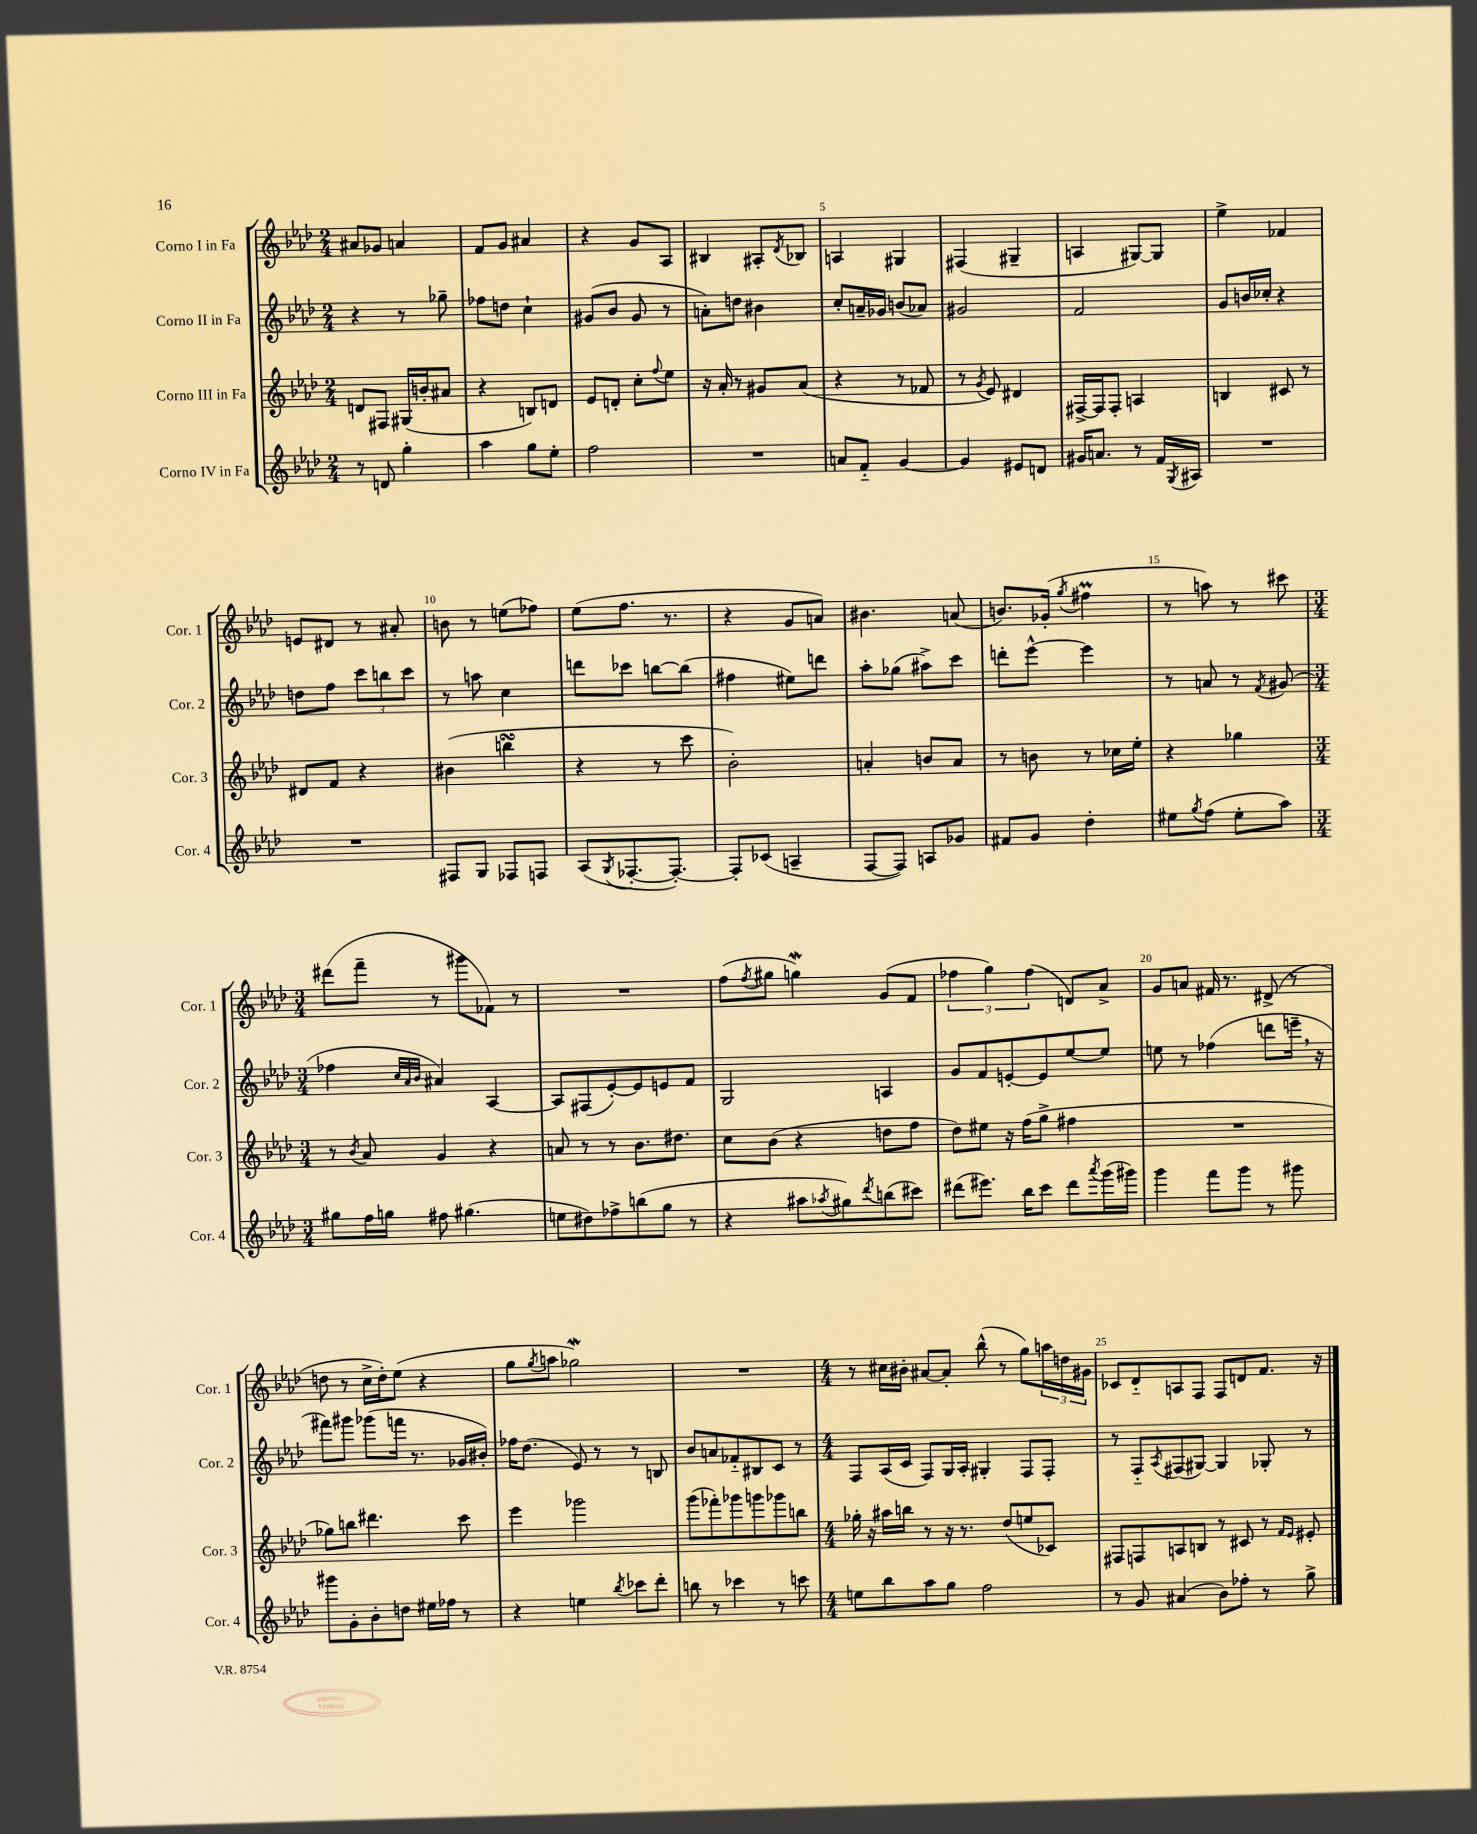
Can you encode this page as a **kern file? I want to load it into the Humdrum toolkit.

**kern	**kern	**kern	**kern
*staff4	*staff3	*staff2	*staff1
*clefG2	*clefG2	*clefG2	*clefG2
*k[b-e-a-d-]	*k[b-e-a-d-]	*k[b-e-a-d-]	*k[b-e-a-d-]
*M2/4	*M2/4	*M2/4	*M2/4
8r	8d	4r	8a#
8d	8F#	.	8g-
4gg'	(16G#	8r	4a
.	16b'	.	.
.	8a#	8gg-~	.
=	=	=	=
4aa-	4r	8ff-	8f
.	.	8dd	8g
8gg	8B)	4cc`	4a#
8ee-'	8d	.	.
=	=	=	=
2ff	8e-	(8g#	4r
.	8d'	8b-	.
.	8cc'	8g#	8g
.	8qqff	.	.
.	8ee-	8r	8A-
=	=	=	=
2r	16r	8a')	4B#
.	16a-'	.	.
.	8r	8dd	.
.	8g#	4b#	8A#'
.	.	.	8qd-
.	(8a-	.	8B-
=	=	=	=
8a	4r	8cc'	4A
8f'~	.	16a~	.
.	.	16g-	.
[4g	8r	(8b	4G#
.	8f-	8a-)	.
=	=	=	=
4g]	8r	2g#	(4F#
.	8qg	.	.
.	8e-)	.	.
8e#	4d#	.	4G#~
8d	.	.	.
=	=	=	=
16g#	[16F#^	2f	4A
8.a	16F#]	.	.
.	8F#'	.	.
8r	4A	.	[8G#)
16f	.	.	8G#]
8qG	.	.	.
16A#	.	.	.
=	=	=	=
2r	4B	8g	4ee-^
.	.	16b	.
.	.	16cc-'	.
.	8c#	4r	4f-
.	8r	.	.
=	=	=	=
2r	8d#	8dd	8e
.	8f	8ff	8d#
.	4r	12ccc	8r
.	.	12bb	.
.	.	.	8a#'
.	.	12ccc	.
=	=	=	=
8F#	(4b#	8r	8b
8G	.	8aa	8r
8F-	4bb	4cc	(8ee
8F	.	.	8ff-)
=	=	=	=
(8A-	4r	8ddd	(8ee-
8qG	.	.	.
[8.F-'	.	8ccc-	8.ff
.	8r	[8bb	.
8.F-'_)	.	.	8.r
.	8ccc	(8bb]	.
=	=	=	=
8F-']	2b-')	4ff#	4r
(8c-	.	.	.
4A~	.	8ee#)	8g
.	.	8ddd	8a)
=	=	=	=
[8F	4a'	8aa-'	4.b#
8F])	.	(8gg-	.
8A	8b	8aa#^)	.
8g-	8a	8ccc	(8a
=	=	=	=
8f#	8r	8ddd'	8.b)
8g	8b	[8eee-^^	.
.	.	.	(16g-'
.	.	.	8qgg
4dd-'	8r	4eee-]	4ff#
.	16cc-	.	.
.	16ee-'	.	.
=	=	=	=
8ee#	4r	8r	8r
8qgg	.	.	.
(8ff	.	8a	8aa)
8ee#'	4gg-	8r	8r
.	.	8qf	.
8aa-)	.	(8g#	8ccc#
=	=	=	=
*M3/4	*M3/4	*M3/4	*M3/4
8gg#	8r	4ff-	(8ddd#
.	8qb-	.	.
16ff	8a-	.	8fff~
16gg	.	.	.
.	.	32qqcc	.
.	.	32qqa-	.
.	.	32qqb-	.
8ff#	4g	4a#)	8r
(4.gg#	.	.	8ggg#
.	4r	[4A-	8f-)
.	.	.	8r
=	=	=	=
8ee	8a	8A-]	2.r
8dd#)	8r	(8F#	.
8ff-^	8r	[8e-')	.
(8bb	8.b-	8e-]	.
8gg	.	8e	.
.	8.dd#	.	.
8r	.	8f	.
=	=	=	=
4r	8cc	2G	(8ff
.	.	.	8qff
.	(8b-	.	8gg#
8aa#	4r	.	4gg)
8qaa-	.	.	.
8gg#)	.	.	.
8qddd-	.	.	.
(8bb	8dd	4A	(8g
8ccc#)	8ff	.	8f
=	=	=	=
(8ddd#	8dd-)	8g	6ff-
8.eee#)	8ee#	8f	.
.	.	.	6gg)
.	16r	[8e'	.
16bb-	(16ff	.	.
.	.	.	(6ff-
8ccc	8gg^	8e]	.
8ddd#	4ff#	[8ee-	8d)
8qaaa-	.	.	.
(16ggg	.	8ee-]	8a-^
16ggg#)	.	.	.
=	=	=	=
4ggg	2.r	8ee	8g
.	.	8r	8a
8fff	.	(4ff-	16f#
.	.	.	8.r
8ggg	.	.	.
8r	.	8ddd	(8d#^
8ggg#	.	16eee~	8r
.	.	16r	.
=	=	=	=
8ggg#	8gg-)	8fff#)	8dd
8g'	8bb	8ggg#	8r
8b-'	4.ddd#	(8ggg-	16cc^
.	.	.	16dd')
8dd	.	16fff	(8ee-
.	.	8.r	.
16ee#	.	.	4r
16ff-	.	.	.
8r	8ccc	16g-	.
.	.	16b#')	.
=	=	=	=
4r	4eee-	16ff-	8gg
.	.	(8.dd-	.
.	.	.	8qgg
.	.	.	8aa
4ee	2ggg-	8e-)	2gg-)
.	.	8r	.
8qbb-	.	.	.
8ccc-	.	8r	.
8ddd-'	.	8B	.
=	=	=	=
8bb	(8ggg	8b-	2.r
8r	8fff-')	8a	.
4ccc-	8ggg-	8f-'~	.
.	8ggg	8B#	.
8r	8ggg-	8c	.
8ccc	8bb	8r	.
=	=	=	=
*M4/4	*M4/4	*M4/4	*M4/4
8ee	16gg-'	8F	8r
.	16r	.	.
8bb-	16aa#	(16A-	16cc#
.	16bb	16c	16b#'
8aa-	8r	8F)	[8a#
8gg	16r	16G	8a#']
.	8.r	16A-'	.
2ff	.	4G#'	(8bb-^^
.	(8dd-	.	8r
.	8ee	8F	8gg)
.	8c-)	8F'	24aa
.	.	.	24dd
.	.	.	24g#
=	=	=	=
8r	8F#	8r	8c-
8g	8F	8F'~	8d-'~
.	.	8qA-	.
(4a#	8A	(8F#	8A
.	8B	[8G#)	8F
8b-)	8r	4G#]	8F
8ff-'	8c#	.	8d
8r	8r	8G-'	8.f
.	16qqf	.	.
.	16qqe-	.	.
8gg^	8e#'	8r	.
.	.	.	16r
==	==	==	==
*-	*-	*-	*-
